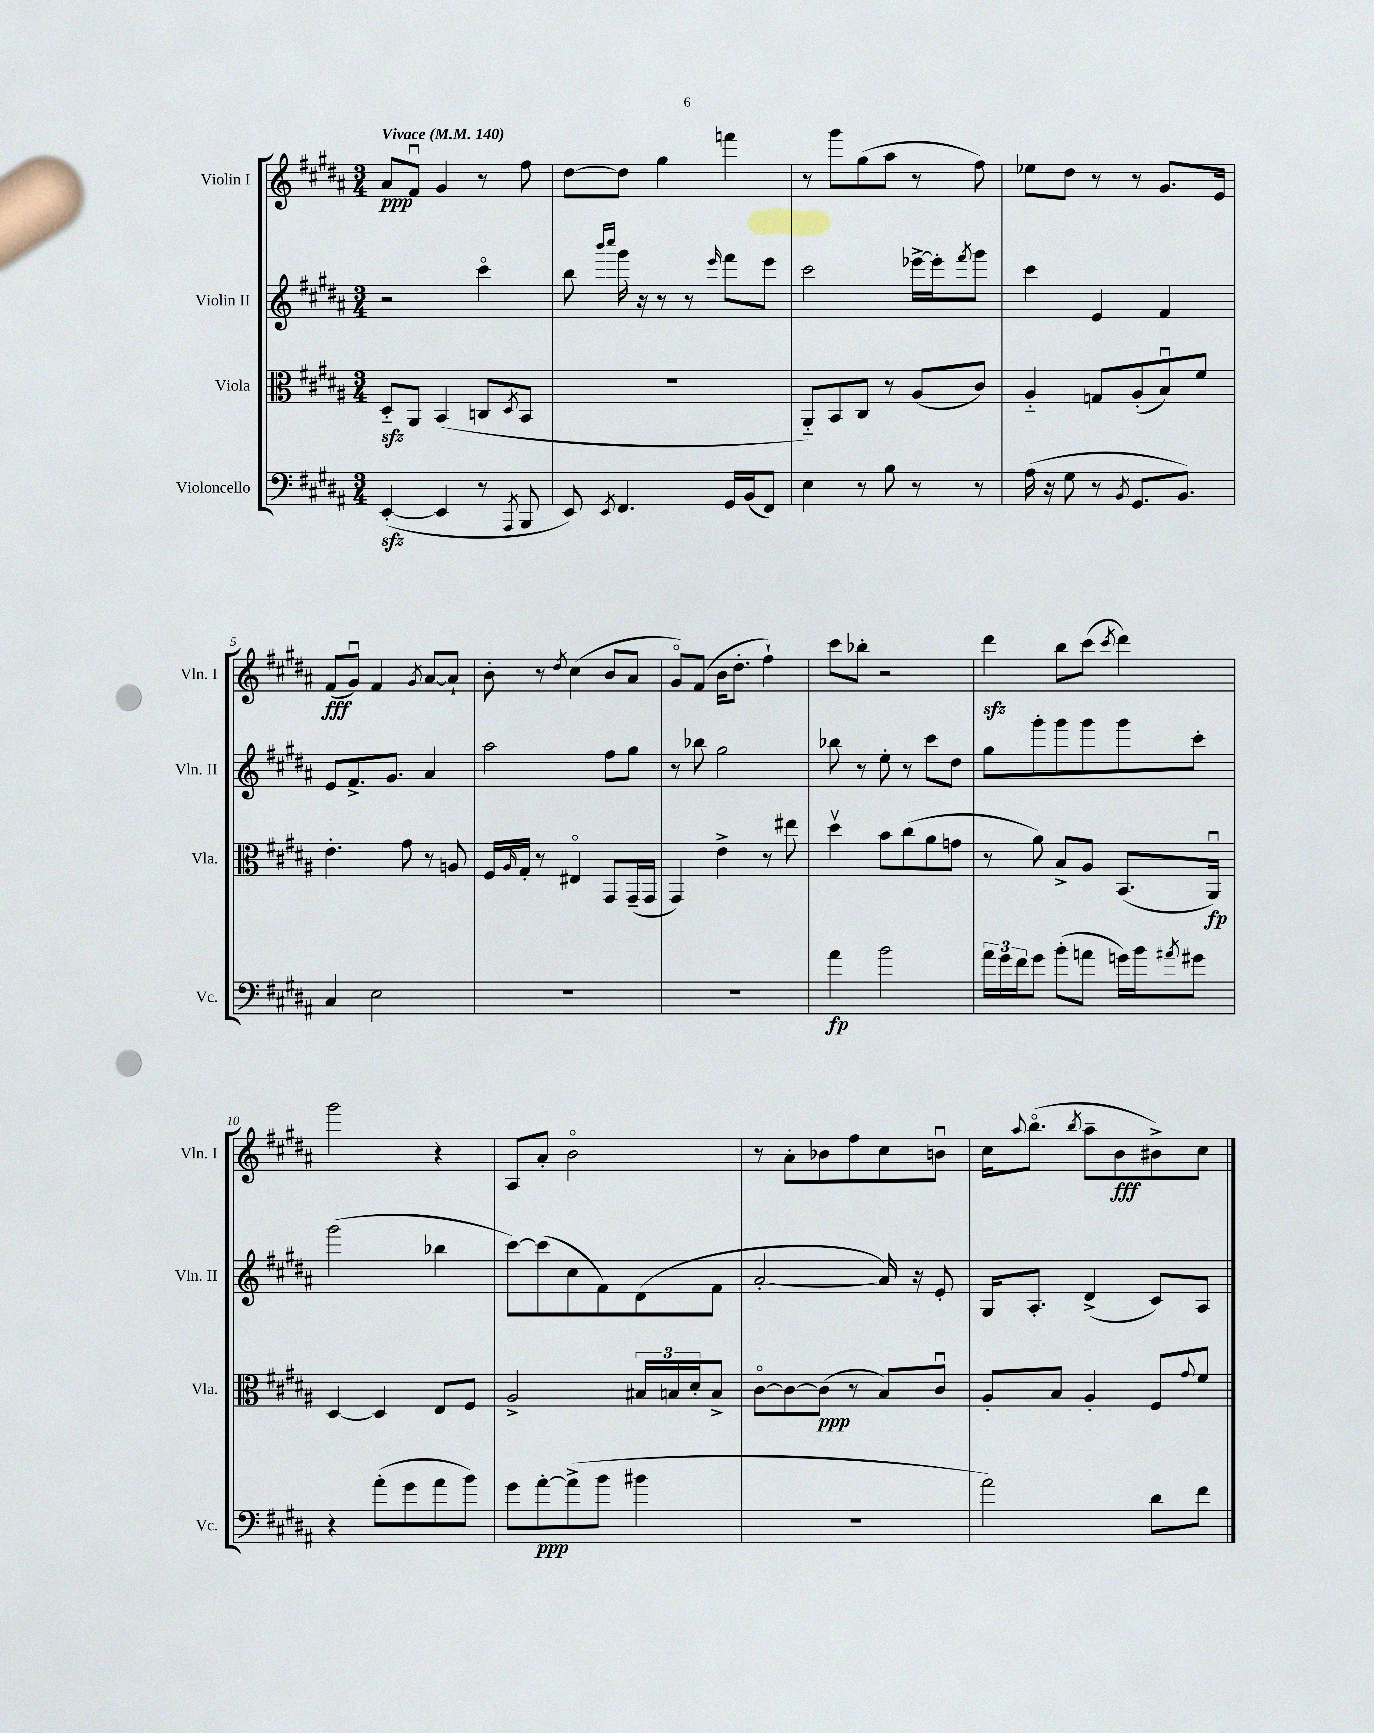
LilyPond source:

<<
\new StaffGroup <<
\new Staff = "s0" \with { instrumentName = "Violin I" shortInstrumentName = "Vln. I" } {
    \clef treble \key b \major \numericTimeSignature \time 3/4 \tempo "Vivace" 4 = 140
    ais'8\ppp fis'8\downbow gis'4 r8 fis''8 |
    dis''8~ dis''8 gis''4 f'''4 |
    r8 gis'''8 gis''8( ais''8 r8 fis''8) |
    ees''8 dis''8 r8 r8 gis'8. e'16 |
    fis'8\fff( gis'8\downbow) fis'4 \acciaccatura { gis'8 } ais'8~ ais'8-! |
    b'8-. r8 \acciaccatura { dis''8 } cis''4( b'8 ais'8 |
    gis'8\flageolet) fis'8( b'16 dis''8.-. fis''4-!) |
    cis'''8 bes''8-. r2 |
    dis'''4\sfz b''8 cis'''8( \acciaccatura { cis'''8 } dis'''4) |
    gis'''2 r4 |
    ais8 ais'8-. b'2\flageolet |
    r8 ais'8-. bes'8 fis''8 cis''8 b'8\downbow |
    cis''16 \appoggiatura { ais''8 } b''8.\flageolet( \acciaccatura { b''8 } ais''8-- b'8\fff bis'8->) cis''8 \bar "|." |
}
\new Staff = "s1" \with { instrumentName = "Violin II" shortInstrumentName = "Vln. II" } {
    \clef treble \key b \major \numericTimeSignature \time 3/4
    r2 cis'''4\flageolet |
    b''8 \grace { b'''16 cis''''16 } gis'''16 r16 r8 r8 \grace { e'''16 } fis'''8 e'''8 |
    cis'''2 ees'''16~-> ees'''16-. \acciaccatura { fis'''8 } gis'''8 |
    cis'''4 e'4 fis'4 |
    e'8 fis'8.-> gis'8. ais'4 |
    ais''2 fis''8 gis''8 |
    r8 bes''8 gis''2 |
    bes''8 r8 e''8-. r8 cis'''8 dis''8 |
    gis''8 gis'''8-. gis'''8 gis'''8 gis'''8 cis'''8-. |
    gis'''2( bes''4 |
    cis'''8~) cis'''8( cis''8 fis'8) dis'8( fis'8 |
    ais'2~-. ais'16) r16 e'8-. |
    gis16 ais8.-. dis'4->( cis'8) ais8 \bar "|." |
}
\new Staff = "s2" \with { instrumentName = "Viola" shortInstrumentName = "Vla." } {
    \clef alto \key b \major \numericTimeSignature \time 3/4
    dis8-_\sfz ais,8 b,4( c8 \acciaccatura { dis8 } b,8 |
    R2. |
    ais,8-_) b,8 cis8 r8 ais8( cis'8) |
    ais4-_ g8 ais8-.( b8\downbow) fis'8 |
    e'4.-. gis'8 r8 a8 |
    fis16 \grace { ais16 } gis16-. r8 eis4\flageolet gis,8 gis,16--( gis,16 |
    gis,4) e'4-> r8 eis''8 |
    dis''4\upbow b'8 cis''8( ais'8 g'8 |
    r8 ais'8) b8-> ais8 b,8.( ais,16\downbow\fp) |
    dis4~ dis4 e8 fis8 |
    ais2-> \tuplet 3/2 { bis16 b16 dis'16-. } b8-> |
    cis'8~\flageolet cis'8~ cis'8\ppp( r8 b8) cis'8\downbow |
    ais8-. b8 ais4-. fis8 \appoggiatura { gis'8 } fis'8 \bar "|." |
}
\new Staff = "s3" \with { instrumentName = "Violoncello" shortInstrumentName = "Vc." } {
    \clef bass \key b \major \numericTimeSignature \time 3/4
    e,4~-.\sfz( e,4 r8 \acciaccatura { ais,,8 } b,,8 |
    e,8) \acciaccatura { e,8 } fis,4. gis,16 b,16( fis,8) |
    e4 r8 b8 r8 r8 |
    ais16( r16 gis8 r8 \acciaccatura { b,8 } gis,8. b,8.) |
    cis4 e2 |
    R2. |
    R2. |
    ais'4\fp b'2 |
    \tuplet 3/2 { ais'16 gis'16 fis'16 } gis'8 b'8-.( a'8 g'16) b'16 \acciaccatura { ais'8 } gis'8 |
    r4 ais'8-.( gis'8 ais'8 b'8) |
    gis'8 ais'8~-.\ppp ais'8->( b'8 bis'4 |
    R2. |
    ais'2) dis'8 fis'8 \bar "|." |
}
>>
>>
